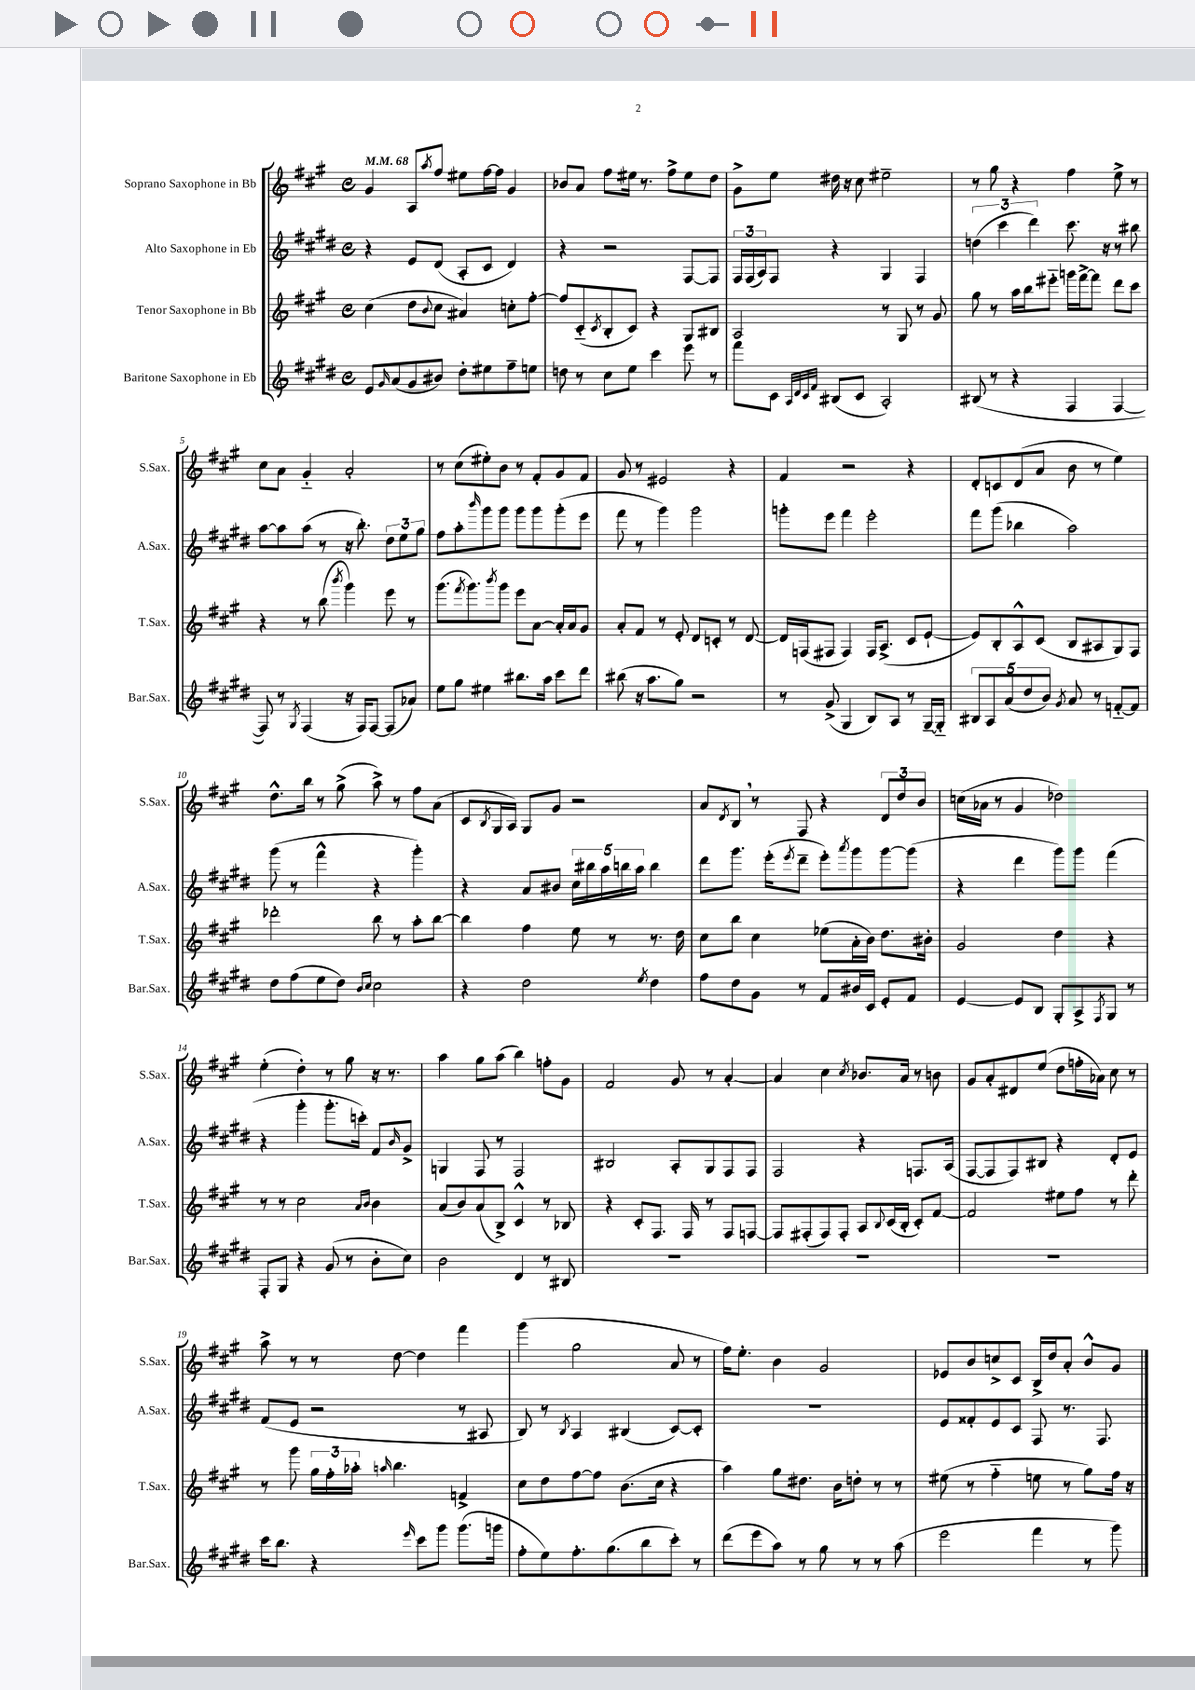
<<
\new StaffGroup <<
\new Staff = "s0" \with { instrumentName = "Soprano Saxophone in Bb" shortInstrumentName = "S.Sax." } {
    \clef treble \key a \major \defaultTimeSignature \time 4/4 \tempo 4 = 68
    gis'4 a8 \acciaccatura { a''8 } fis''8 eis''8 fis''16~ fis''16 gis'4 |
    bes'8 a'8 fis''8 eis''16 r8. fis''8-> eis''8 d''8 |
    gis'8-> e''8 dis''16 r16 cis''8 eis''2-- |
    r8 gis''8 r4 fis''4 e''8-> r8 |
    cis''8 a'8 gis'4-_ a'2-. |
    r8 cis''8( eis''8-.) b'8 r8 fis'8-. gis'8 fis'8 |
    gis'8 r8 eis'2 r4 |
    fis'4 r2 r4 |
    d'8-. c'8 d'8( a'8 b'8 r8 e''4) |
    d''8.-^ b''16 r8 gis''8->( a''8->) r8 fis''8 a'8( |
    cis'8 \acciaccatura { b8 } gis16 a16) gis8 gis'8 r2 |
    a'8 \acciaccatura { d'8 } b8 \breathe r8 fis8 r4 \tuplet 3/2 { d'8 d''8 b'8 } |
    c''16( aes'16 r8 gis'4 des''2) |
    e''4-.( d''4-.) r8 gis''8 r16 r8. |
    a''4 gis''8 a''8( b''4) f''8-. gis'8 |
    fis'2 gis'8 r8 a'4~-. |
    a'4 cis''4 \acciaccatura { cis''8 } bes'8. a'16 r8 b'8 |
    gis'8 a'8-. dis'8 e''8( d''8 f''16-. aes'16) cis''8 r8 |
    a''8-> r8 r8 d''8~ d''4 fis'''4 |
    gis'''4( gis''2 a'8 r8 |
    fis''16) e''8.-. b'4 gis'2 |
    ees'8 b'8 c''8-> cis'8 b16-> d''16 a'8-. b'8-^ gis'8 \bar "|." |
}
\new Staff = "s1" \with { instrumentName = "Alto Saxophone in Eb" shortInstrumentName = "A.Sax." } {
    \clef treble \key e \major \defaultTimeSignature \time 4/4
    r4 e'8 dis'8( a8-. cis'8 dis'4) |
    r4 r2 fis8~ fis8 |
    \tuplet 3/2 { fis16 fis16( a16) } fis8 r4 gis4 fis4 |
    \tuplet 3/2 { d''4( cis'''4 dis'''4) } cis'''8. r16 r8 bis''8 |
    a''8~ a''8 a''8( r8 r16 b''8.-.) \tuplet 3/2 { dis''8 e''8 gis''8 } |
    fis''8 a''8-. \grace { b'''16 } gis'''8 gis'''8 gis'''8 gis'''8 gis'''8-.( e'''8 |
    fis'''8 r8 gis'''4) gis'''2 |
    g'''8-. e'''8 fis'''4 e'''2-. |
    fis'''8 gis'''8( bes''4 a''2) |
    gis'''8( r8 fis'''4-^ r4 gis'''4-.) |
    r4 a'8 bis'8 \tuplet 5/4 { cis''16 bis''16 a''16 b''16 a''16 } b''4 |
    dis'''8 gis'''8. e'''16-.( \acciaccatura { e'''8 } dis'''8-- e'''8-.) \acciaccatura { a'''8 } gis'''8 gis'''8~ gis'''8( |
    r4 dis'''4 gis'''8) gis'''8 fis'''4( |
    r4 gis'''4-. gis'''8.-. c'''16-.) fis'8 \grace { b'16 } gis'8-> |
    g4 fis8 r8 fis2 |
    bis2 a8-. gis8 fis8 fis8 |
    fis2 r4 f8. a16( |
    fis8~ fis8 fis8) bis8 r4 dis'8-. e'8 |
    fis'8( e'8 r2 r8 ais8 |
    b8) r8 \acciaccatura { b8 } a4 bis4( cis'8~) cis'8-. |
    R1 |
    e'8 fisis'8-. e'8 cis'8 fis8 r8. fis8. \bar "|." |
}
\new Staff = "s2" \with { instrumentName = "Tenor Saxophone in Bb" shortInstrumentName = "T.Sax." } {
    \clef treble \key a \major \defaultTimeSignature \time 4/4
    cis''4( d''8 \appoggiatura { b'8 } cis''8 ais'4) c''8-. fis''8~-. |
    fis''8 cis'8-_( \acciaccatura { cis'8 } b8-. cis'8) r4 gis8 bis8 |
    a2 r8 gis8 r8 gis'8 |
    gis''8 r8 a''16 b''16 eis'''8-_ g'''16 fis'''16~-> fis'''8 d'''8 cis'''8 |
    r4 r8 b''8( \acciaccatura { b'''8 } gis'''4) e'''8 r8 |
    gis'''8.( \acciaccatura { fis'''8 } gis'''8.) \acciaccatura { b'''8 } gis'''8 e'''8 a'8~ a'16-. a'16 gis'8 |
    a'8-. fis'8 r8 e'8-. d'8 c'8-. r8 d'8~ |
    d'16 f16( fis8 fis4) fis16 a8.->( cis'8 e'8~-! |
    e'8) b8-. a8-^ cis'8( b8 ais8 gis8) fis8 |
    des'''2-. b''8 r8 a''8-. b''8~ |
    b''4 fis''4 e''8 r8 r8. d''16 |
    cis''8 b''8 cis''4 ees''8( a'16-. b'16) d''8. bis'16-. |
    gis'2 d''4 r4 |
    r8 r8 cis''2 \grace { a'16 b'16 } b'4 |
    a'8( b'8) a'8( b8->) cis'4-^ r8 bes8 |
    r4 cis'8-. fis8. fis16 r8 fis8 f8~ |
    f8 fis8-.( fis8) fis8-. a8 \appoggiatura { b8 } cis'16( b16-. cis'8-.) fis'8~ |
    fis'2 eis''8 fis''8 r8 d'''8-. |
    r8 gis'''8 \tuplet 3/2 { gis''16 fis''16-. aes''16-. } \grace { a''16 } b''4. f'4-> |
    cis''8 d''8 fis''8~ fis''8 b'8.( cis''16 r4 |
    a''4) gis''8 dis''8. b'16 d''8-. r8 r8 |
    eis''8( r8 fis''4-_ e''8 r8 gis''8) fis''16 r16 \bar "|." |
}
\new Staff = "s3" \with { instrumentName = "Baritone Saxophone in Eb" shortInstrumentName = "Bar.Sax." } {
    \clef treble \key e \major \defaultTimeSignature \time 4/4
    e'8 \grace { gis'16 } a'8( gis'8 bis'8) dis''8-. eis''8 fis''8-- e''8 |
    d''8 r8 cis''8 e''8 cis'''4 e'''8 r8 |
    fis'''8 cis'8 \grace { a32 dis'32 cis'32 fis'32 } bis8( cis'8 a2-.) |
    bis8( r8 r4 fis4 fis4~ |
    fis8) r8 \acciaccatura { gis8 } fis4( r16 fis16) fis8~ fis8( aes'8) |
    e''8 gis''8 eis''4 bis''8. a''16 cis'''8 dis'''8 |
    bis''8( r16 a''8. gis''8) r2 |
    r8 gis'8->( gis4 b8) a8 r8 gis16~-- gis16-_ |
    \tuplet 5/4 { bis8 a8 a'8( dis''8 b'8) } \acciaccatura { gis'8 } a'8 r8 f'8~-_ f'8 |
    dis''8 fis''8( e''8 dis''8) \grace { b'16 cis''16 } cis''2 |
    r4 dis''2 \acciaccatura { e''8 } dis''4 |
    fis''8 dis''8 gis'8 r8 fis'8 bis'16 cis'16 e'8-. fis'8 |
    e'4~ e'8 b8 gis8-. a8-> \acciaccatura { fis8 } gis8 r8 |
    fis8-. gis8 r4 gis'8( r8 b'8-. cis''8) |
    b'2 dis'4 r8 bis8 |
    R1 |
    R1 |
    R1 |
    cis'''16 b''8. r4 \grace { e'''16 } cis'''8 gis'''8 gis'''8.( g'''16 |
    fis''8-. e''8) fis''8.-. gis''8.( b''8 cis'''8-.) r8 |
    dis'''8( e'''8 a''8) r8 gis''8 r8 r8 a''8( |
    e'''2 fis'''4 r8 gis'''8) \bar "|." |
}
>>
>>
